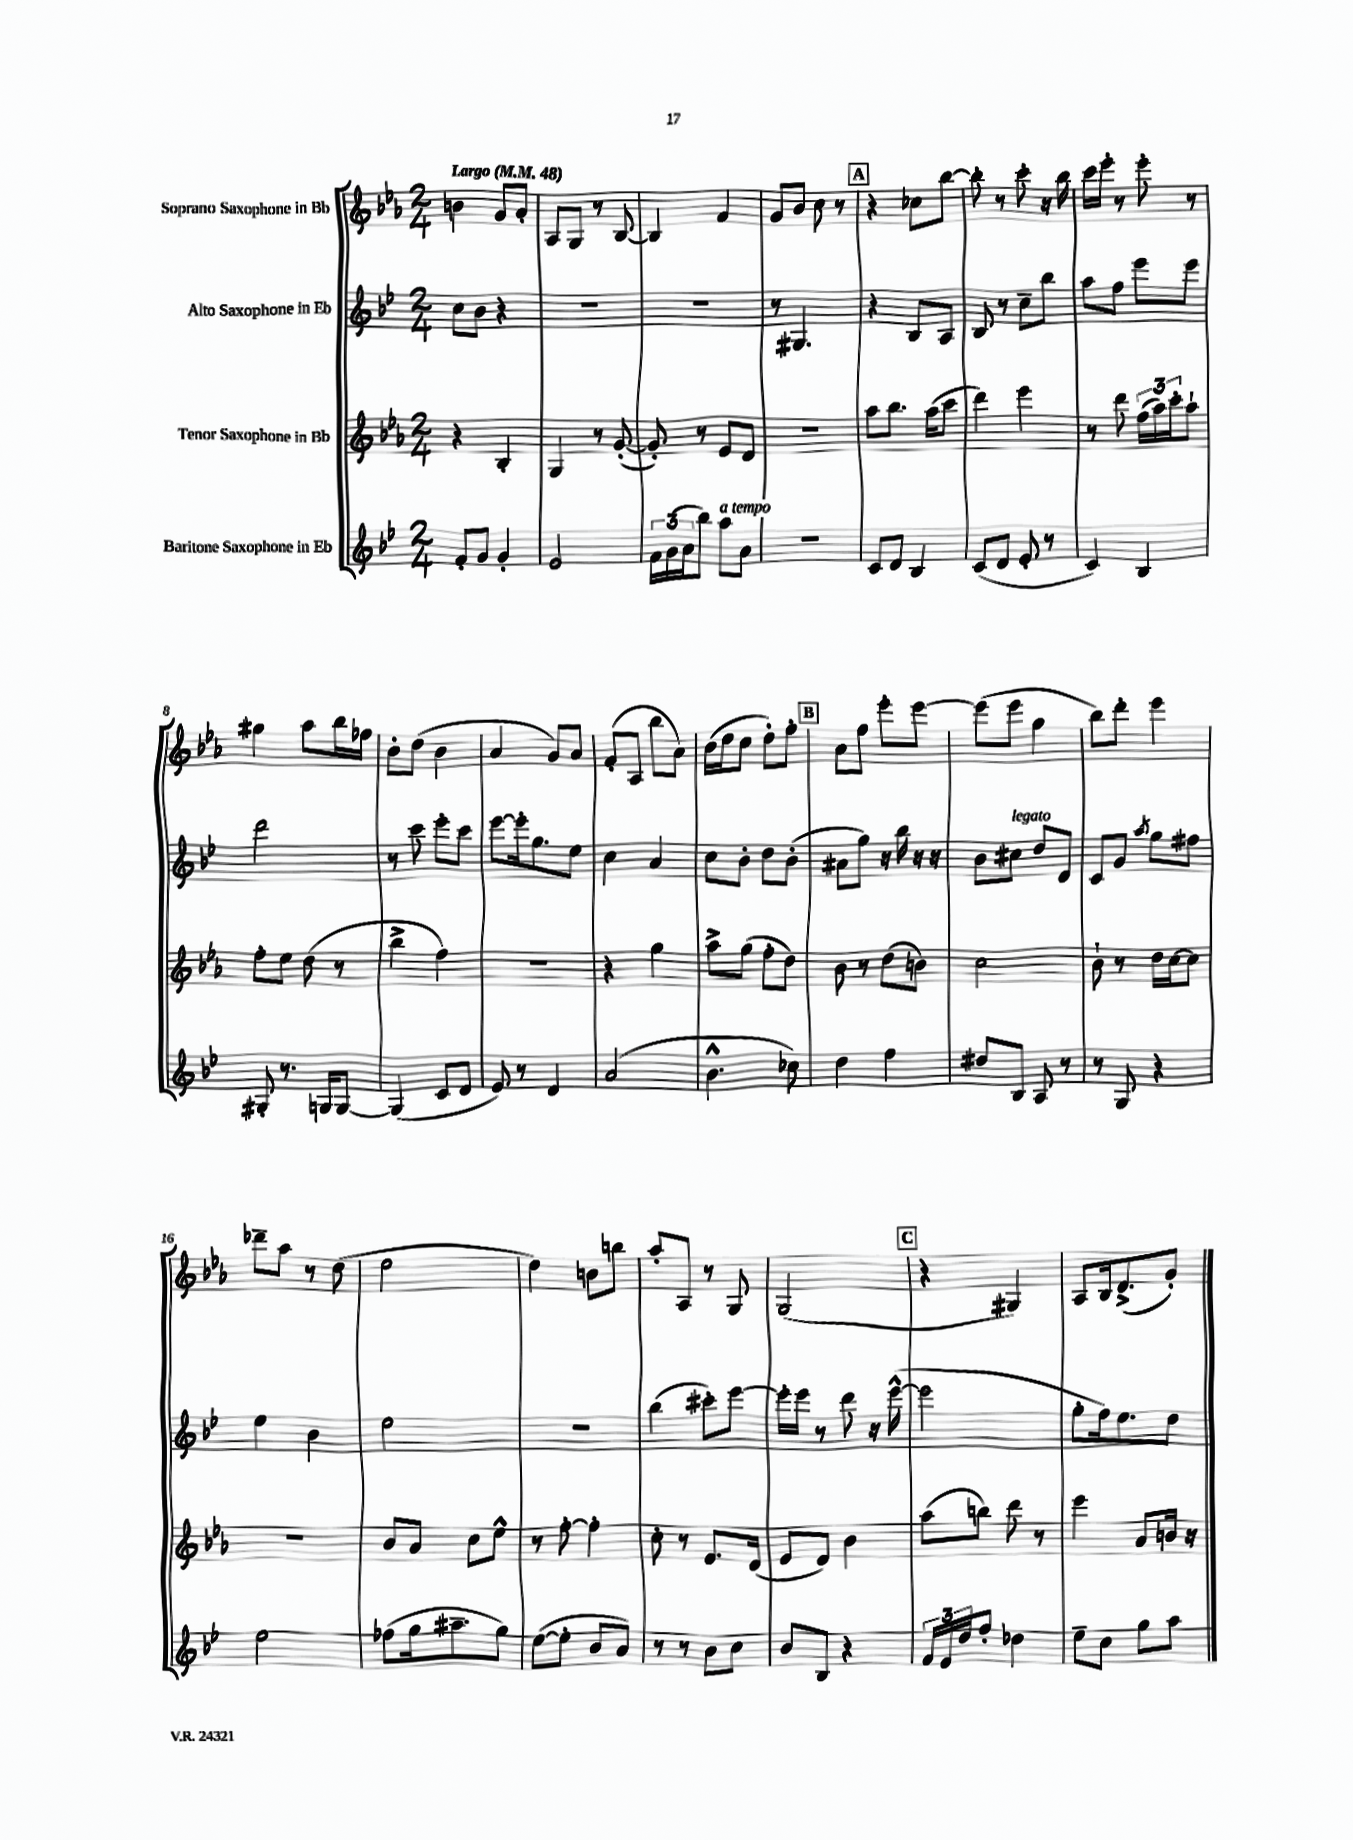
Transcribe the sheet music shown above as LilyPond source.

<<
\new StaffGroup <<
\new Staff = "s0" \with { instrumentName = "Soprano Saxophone in Bb" } {
    \clef treble \key ees \major \numericTimeSignature \time 2/4 \tempo "Largo" 4 = 48
    b'4 g'8 aes'8-. |
    aes8 g8 r8 bes8~ |
    bes4 f'4 |
    g'8 bes'8 c''8 r8 |
    \mark \markup { \box "A" } r4 ces''8 bes''8~ |
    bes''8-. r8 c'''8-. r16 bes''16 |
    c'''16 ees'''16-. r8 ees'''8-. r8 |
    gis''4 aes''8 bes''16 fes''16 |
    bes'8-. d''8( bes'4 |
    aes'4 g'8) aes'8 |
    f'8-.( aes8 bes''8 aes'8) |
    bes'16( d''16 c''8 d''8-.) f''8-. |
    \mark \markup { \box "B" } aes'8 f''8 ees'''8-. ees'''8~ |
    ees'''8( ees'''8 g''4 |
    bes''8) d'''8-. ees'''4 |
    des'''8-- aes''8 r8 d''8( |
    ees''2 |
    d''4) b'8 b''8 |
    aes''8-. aes8 r8 g8 |
    g2( |
    \mark \markup { \box "C" } r4 gis4) |
    aes8 bes16 d'8.->( g'8-.) \bar "|." |
}
\new Staff = "s1" \with { instrumentName = "Alto Saxophone in Eb" } {
    \clef treble \key bes \major \numericTimeSignature \time 2/4
    c''8 bes'8 r4 |
    R2 |
    R2 |
    r8 gis4. |
    \mark \markup { \box "A" } r4 bes8 a8 |
    bes8 r8 c''8-- bes''8 |
    a''8 f''8 ees'''8 ees'''8 |
    d'''2 |
    r8 c'''8 ees'''8-. c'''8 |
    ees'''8~ ees'''16-. g''8. ees''8 |
    c''4 a'4 |
    c''8 bes'8-. d''8 bes'8-.( |
    \mark \markup { \box "B" } ais'8 g''8) r16 bes''16 r16 r16 |
    bes'8 cis''8^\markup { \italic "legato" } d''8 d'8 |
    c'8 g'8 \acciaccatura { a''8 } g''8 fis''8 |
    ees''4 bes'4 |
    ees''2 |
    R2 |
    bes''4( cis'''8-.) ees'''8~ |
    ees'''16-. ees'''16 r8 d'''8 r16 ees'''16~-^( |
    \mark \markup { \box "C" } ees'''2 |
    g''8-. f''16) ees''8. d''8 \bar "|." |
}
\new Staff = "s2" \with { instrumentName = "Tenor Saxophone in Bb" } {
    \clef treble \key ees \major \numericTimeSignature \time 2/4
    r4 bes4-. |
    g4 r8 g'8~-.( |
    g'8-.) r8 ees'8 d'8 |
    r2 |
    \mark \markup { \box "A" } aes''8 bes''8. aes''16( c'''8 |
    d'''4) ees'''4 |
    r8 d'''8 \tuplet 3/2 { f''16( aes''16) c'''16-. } aes''8-! |
    f''8-. ees''8 d''8( r8 |
    bes''4-> f''4) |
    r2 |
    r4 g''4 |
    aes''8-> g''8( f''8-. d''8) |
    \mark \markup { \box "B" } bes'8 r8 d''8( b'8) |
    c''2 |
    bes'8-! r8 d''16 c''16~ c''8 |
    r2 |
    bes'8 aes'8 c''8 ees''8-^ |
    r8 f''8~-. f''4-. |
    c''8-. r8 ees'8. d'16( |
    ees'8 d'8) bes'4 |
    \mark \markup { \box "C" } aes''8( b''8) d'''8 r8 |
    ees'''4 aes'8 b'16 r16 \bar "|." |
}
\new Staff = "s3" \with { instrumentName = "Baritone Saxophone in Eb" } {
    \clef treble \key bes \major \numericTimeSignature \time 2/4
    f'8-. g'8 g'4-. |
    ees'2 |
    \tuplet 3/2 { f'16 g'16( a'16 } bes''8) a''8^\markup { \italic "a tempo" } a'8 |
    R2 |
    \mark \markup { \box "A" } c'8 d'8 bes4 |
    c'8( d'8 ees'8-. r8 |
    c'4) bes4 |
    gis8-. r8. g16 g8~ |
    g4( c'8 d'8 |
    ees'8) r8 d'4 |
    a'2( |
    bes'4.-^ ces''8) |
    \mark \markup { \box "B" } d''4 f''4 |
    dis''8 bes8 a8 r8 |
    r8 g8 r4 |
    ees''2 |
    fes''8( g''16 ais''8.-- g''8) |
    ees''8~( ees''8-. bes'8 a'8) |
    r8 r8 bes'8 c''8 |
    bes'8 bes8 r4 |
    \mark \markup { \box "C" } \tuplet 3/2 { f'16 ees'16 d''16 } f''8-. des''4 |
    ees''8-- c''8 g''8 a''8 \bar "|." |
}
>>
>>
